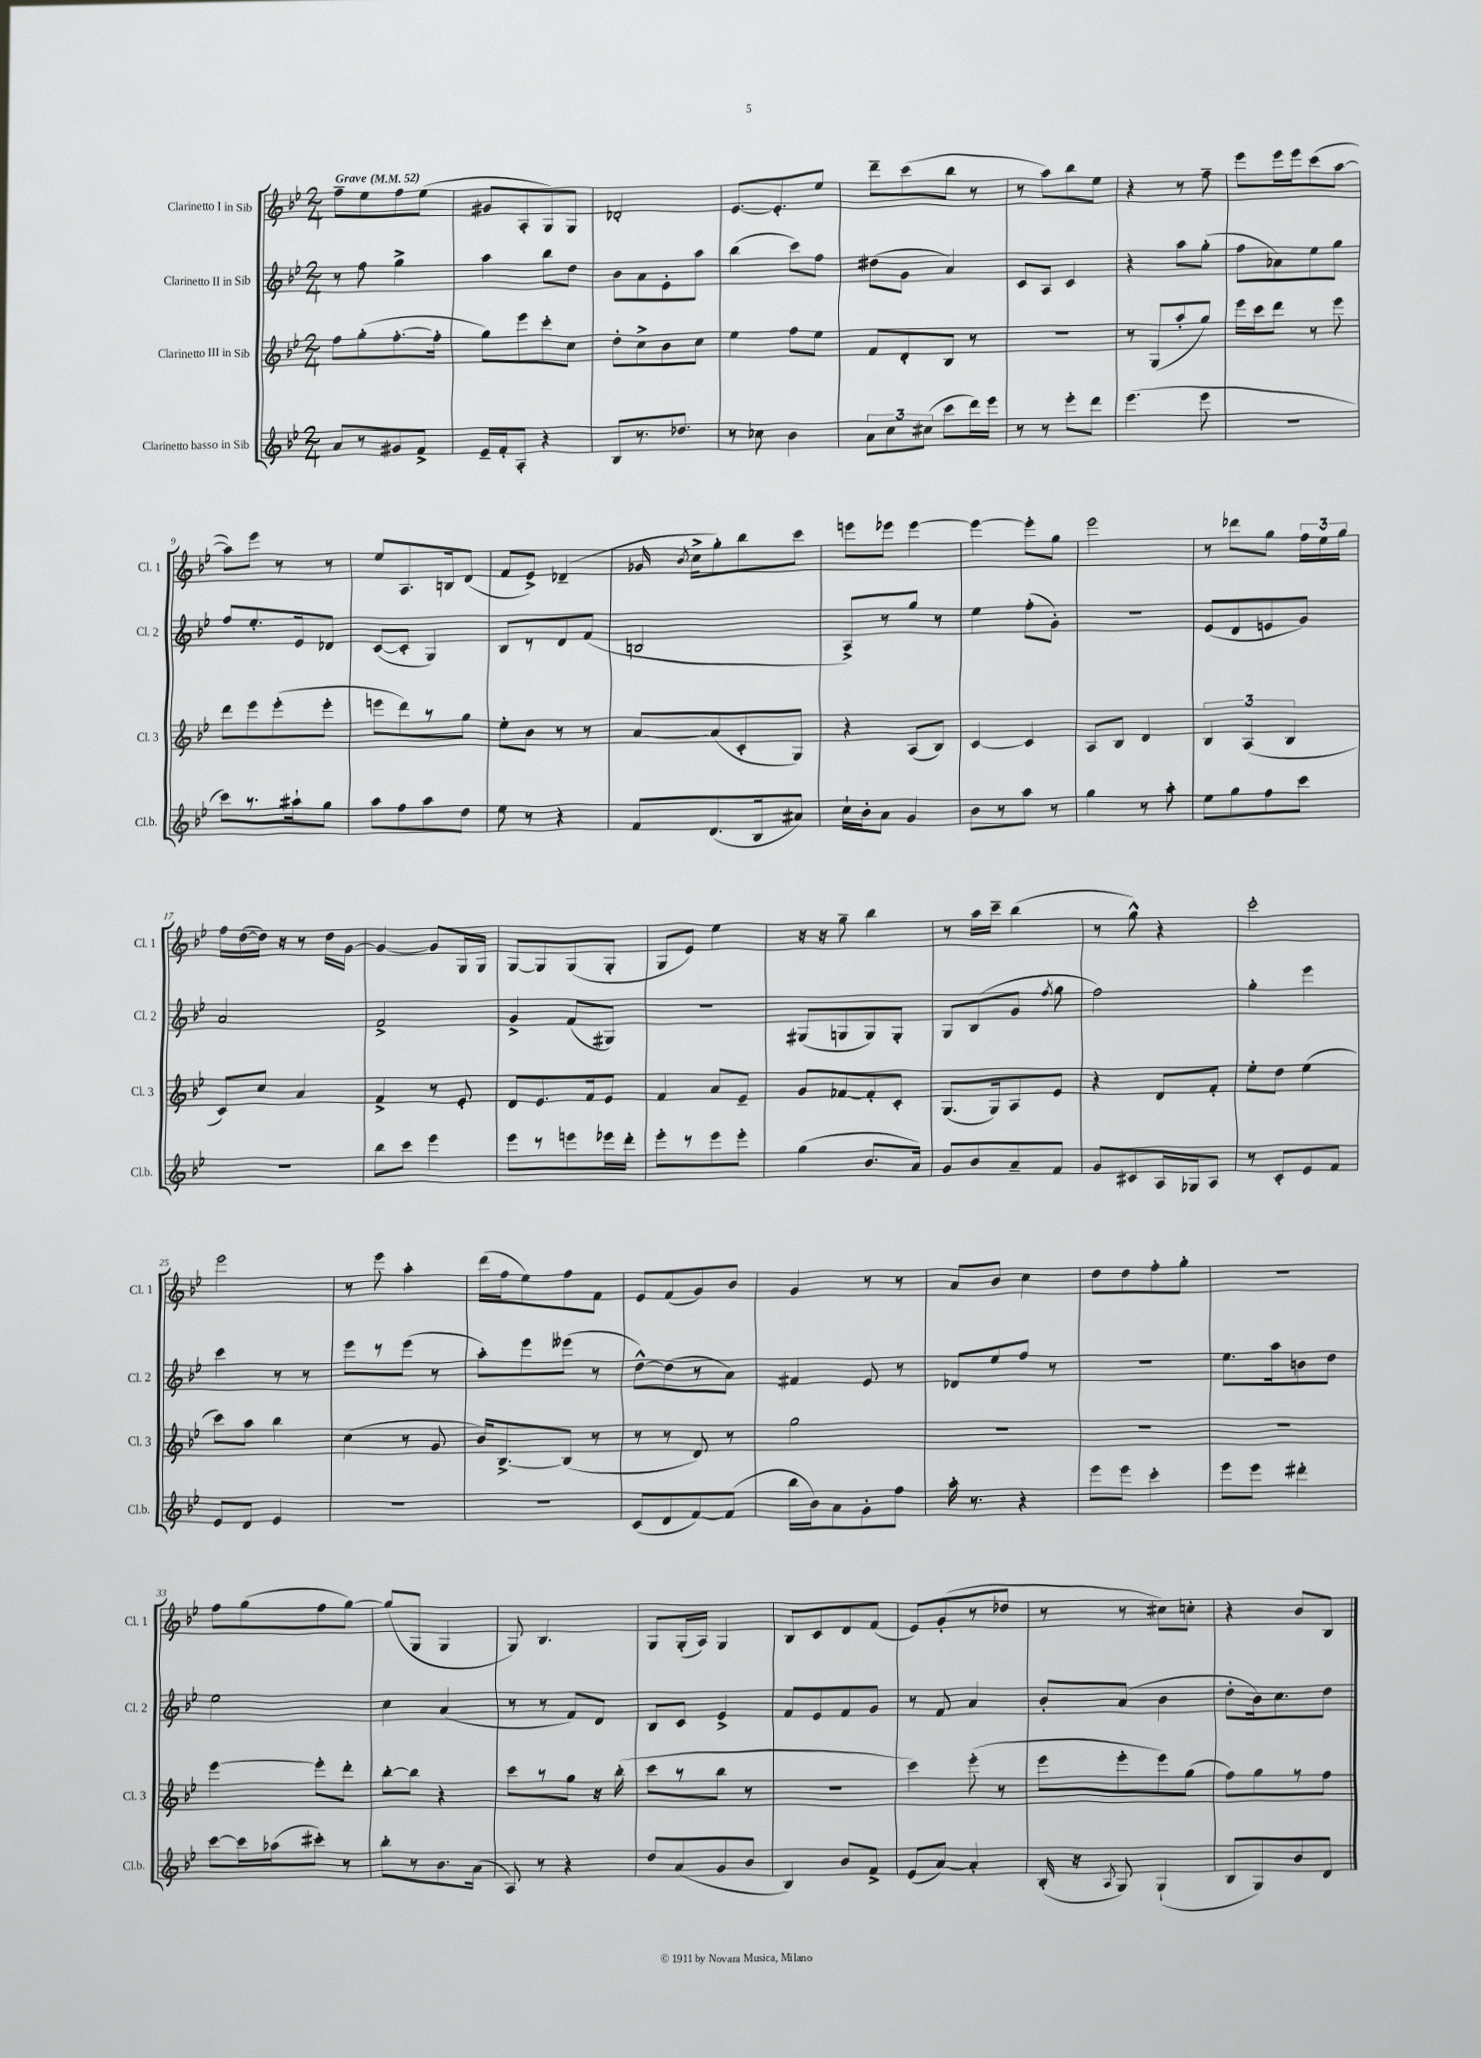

**kern	**kern	**kern	**kern
*staff4	*staff3	*staff2	*staff1
*clefG2	*clefG2	*clefG2	*clefG2
*k[b-e-]	*k[b-e-]	*k[b-e-]	*k[b-e-]
*M2/4	*M2/4	*M2/4	*M2/4
*MM52	*MM52	*MM52	*MM52
8a/L	8ff\L	8r	8ff~\L
8r	(8gg'\	8ff\	8ee-\
8g#/	[8.ff'\	4gg^\	8ff\
8f^/J	.	.	(8ee-\J
.	16ff'\]Jk	.	.
=	=	=	=
16e-~/LL	8gg\L)	4aa\	8g#/L
16f'/J	.	.	.
8A'/J	8eee-\	.	8A'/
4r	8ccc'\	8bb-\L	8G/)
.	8cc\J	8dd\J	8G/J
=	=	=	=
8B-/L	8dd'\L	8b-\L	2d-'/
8.r	8cc^\	8a\	.
.	8b-\	8e-'\	.
8.dd-/J	.	.	.
.	8cc\J	8aa\J	.
=	=	=	=
8r	4ee-\	(4bb-\	[8.e-/L
8cc-\	.	.	.
.	.	.	8.e-'/]
4b-\	8ff\L	8ccc\L)	.
.	8ee-\J	8ff\J	8ee-/J
=	=	=	=
12a\L	8f/L	(8dd#\L	8ddd~\L
12cc\	.	.	.
.	8d'/	8g\J	(8ccc\
(12cc#\J	.	.	.
8ccc\L	8B-/J	4a/)	8bb-\J
16ddd\L)	8r	.	8r
16eee-\JJ	.	.	.
=	=	=	=
8r	2r	8c/L	8r
8r	.	8A/J	8aa\L)
8eee-'\L	.	4c/	8bb-\
8ddd\J	.	.	8ee-\J
=	=	=	=
(4.eee-\	8r	4r	4r
.	(8G/L	.	.
.	8aa'/	8aa\L	8r
8eee-\	8gg/J)	(8gg'\J	8ff~\
=	=	=	=
2r	16eee-\LL	8ff\L	8eee-\L
.	16ccc\J	.	.
.	8ddd\J	8a-\)	16eee-\L
.	.	.	16eee-\J
.	8r	8ee-\	(8ccc\
.	8eee-\	8gg\J	[8aa\J
=	=	=	=
8ccc\L)	8ddd\L	8ff/L	8aa\]L)
8.r	8eee-\	8.ee-'/	8eee-\J
.	(8eee-'\	.	8r
16aa#`\k	.	16e-/k	.
8gg\J	8eee-'\J	8d-/J	8r
=	=	=	=
8aa\L	8eee\L	([8c/L	8ee-/L
8ff\	8ddd\)	8c'/]J	8.A/
8aa\	8r	4G/)	.
.	.	.	16B/k
8dd\J	8gg\J	.	(8d/J
=	=	=	=
8ee-\	8ee-'\L	8B-/L	8f/L
8r	8b-\J	8r	8e-^/J)
4r	8r	8d/	(4d-~/
.	8r	(8f/J	.
=	=	=	=
8f/L	[8a/L	2B/	16g-/
.	.	.	8qb-/
.	.	.	16cc^\LK
(8.d/	(8a/]	.	8gg'\)
.	8c'/	.	8bb-\
16B-/k	.	.	.
8a#/J)	8G/J)	.	8ccc\J
=	=	=	=
16cc`\LL	4r	8A^/L)	8eee\L
16b-'\J	.	.	.
8a\J	.	8r	8eee-\J
4g/	(8A/L	8gg/J	[4eee-\
.	8B-/J)	8r	.
=	=	=	=
8b-\L	[4c/	4ee-\	4eee-\_
8r	.	.	.
8aa\J	4c/]	(8ff'\L	8eee-'\]L
8r	.	8g'\J)	8gg\J
=	=	=	=
4gg\	8A/L	2r	2eee-\
.	8B-/J	.	.
8r	4d/	.	.
8aa'\	.	.	.
=	=	=	=
8ee-\L	6B-/	(8e-/L	8r
8gg\	.	8d/	8ddd-\L
.	(6A/	.	.
8ff\	.	8e/	8gg\J
.	6B-/	.	.
8ccc\J	.	8g/J)	24ff\LL
.	.	.	24ee-\
.	.	.	24gg\JJ
=	=	=	=
2r	8c/L)	2a/	16ff\LL
.	.	.	([16dd\
.	8cc/J	.	16dd\]JJ)
.	.	.	16r
.	4a/	.	8r
.	.	.	16dd\LL
.	.	.	[16g\JJ
=	=	=	=
8bb-\L	4f^/	2f^/	4g/_
8ccc\J	.	.	.
4eee-\	8r	.	8g/]L
.	8e-'/	.	16G/L
.	.	.	16G/JJ
=	=	=	=
8eee-\L	8d/L	4g^/	[8G/L
8r	8.e-/	.	8G/]
8eee\	.	(8f/L	(8G/
.	16f/k	.	.
16eee-\L	8e-/J	8G#/J)	8G'/J
16ddd'\JJ	.	.	.
=	=	=	=
8eee-'\L	4f/	2r	8G/L
8r	.	.	8e-/J)
8eee-\	8a/L	.	4ee-\
8eee-'\J	8e-~/J	.	.
=	=	=	=
(4gg\	8g/L	(8G#/L	16r
.	.	.	16r
.	[8f-/	8G/	8gg~\
8.b-/L	8f-'/]	8G/)	4bb-\
.	8c'/J	8G'/J	.
16a/Jk)	.	.	.
=	=	=	=
8g/L	(8.G/L	8G/L	8r
8b-/	.	(8B-/	16aa\LL
.	16G/k)	.	16ccc~\JJ
8a~/	8A/	8g/J	(4bb-\
.	.	8qff/	.
8f/J	8e-/J	8gg\	.
=	=	=	=
8g/L	4r	2ff\)	8r
8c#/	.	.	8gg^^\)
16A/L	8d/L	.	4r
16G-/J	.	.	.
8A/J	8f'/J	.	.
=	=	=	=
8r	8ee-'\L	4gg'\	2ccc'\
8c'/L	8dd\J	.	.
8e-/	(4ee-\	4eee-\	.
8f/J	.	.	.
=	=	=	=
8e-/L	8ccc\L)	4ccc\	2eee-\
8d/J	8aa\J	.	.
4e-/	4bb-\	8r	.
.	.	8r	.
=	=	=	=
2r	(4cc\	8eee-\L	8r
.	.	8r	8eee-\
.	8r	(8eee-\J	4aa'\
.	8g/	8r	.
=	=	=	=
2r	16b-/LK)	8aa'\L)	(16ddd\LL
.	[8.B-^/	.	16ff\J
.	.	8eee-\	8ee-\)
.	(8B-/]J	(8eee--\J	8ff\
.	8r	8r	8f\J
=	=	=	=
(8c/L	8r	[8dd^^\L)	8e-/L
8d/	8r	(8dd\]	(8f/
[8f/)	8d/)	8r	8g/)
(8f/]J	8r	8a\J)	8b-/J
=	=	=	=
16bb-\LL	2gg\	4f#/	4g/
16b-\J)	.	.	.
8a\	.	.	.
8g'\	.	8e-/	8r
8ff\J	.	8r	8r
=	=	=	=
16aa'\	2r	8d-/L	8a/L
8.r	.	.	.
.	.	8ee-/	8b-/J
4r	.	8ff/J	4cc\
.	.	8r	.
=	=	=	=
8eee-\L	2r	2r	8dd\L
8eee-\J	.	.	8dd\
4ccc'\	.	.	8ff'\
.	.	.	8gg'\J
=	=	=	=
8eee-\L	2r	8.ee-\L	2r
8eee-\J	.	.	.
.	.	16aa\k	.
4ddd#'\	.	8b\	.
.	.	8dd\J	.
=	=	=	=
[8ccc\L	[4eee-\	2ee-\	8ff\L
16ccc\]L	.	.	(8gg\
(16aa-\J	.	.	.
8ccc#'\J)	8eee-'\]L	.	8ff\
8r	8ddd'\J	.	[8gg\J)
=	=	=	=
8bb-'\L	[8bb-'\L	4cc\	(8gg/]L
8r	8bb-\]J	.	8G/J
8.b-\	4r	(4a/	4G/
(16a\Jk	.	.	.
=	=	=	=
8A/)	8ccc\L	8r	8G/)
8r	8r	8r	4.B-/
4r	8gg\J	8f/L)	.
.	16r	8d/J	.
.	(16bb-'\	.	.
=	=	=	=
8dd/L	8ccc\L	8B-/L	8G/L
(8a/	8r	8c/J	(16G'/L
.	.	.	16A/JJ)
8g/	8bb-\J	4e-^/	4G/
8b-/J	8r	.	.
=	=	=	=
4B-/)	2r	8f/L	8B-/L
.	.	8e-/	8c/
8b-/L	.	8f/	8d/
8f^/J	.	8g/J	(8f/J
=	=	=	=
(8e-/L	4ccc\)	8r	8e-/L)
[8a/J)	.	8f/	(8g'/
4a'/]	(8eee-'\	4a/	8r
.	8r	.	8dd-/J
=	=	=	=
(16B-'/	8eee-\L	8b-'/L	8r
16r	.	.	.
8qA/	.	.	.
8G/)	8eee-'\	(8a/J	8r
(4G`/	8eee-\)	4b-\	8cc#\L)
.	(8gg\J	.	8cc'\J
=	=	=	=
8B-/L	8ff\L)	8dd'\L	4r
8G/)	8gg\	16b-\k)	.
.	.	8.cc\	.
8b-/	8r	.	8b-/L
8d/J	8ff\J	8dd\J	8B-/J
==	==	==	==
*-	*-	*-	*-
